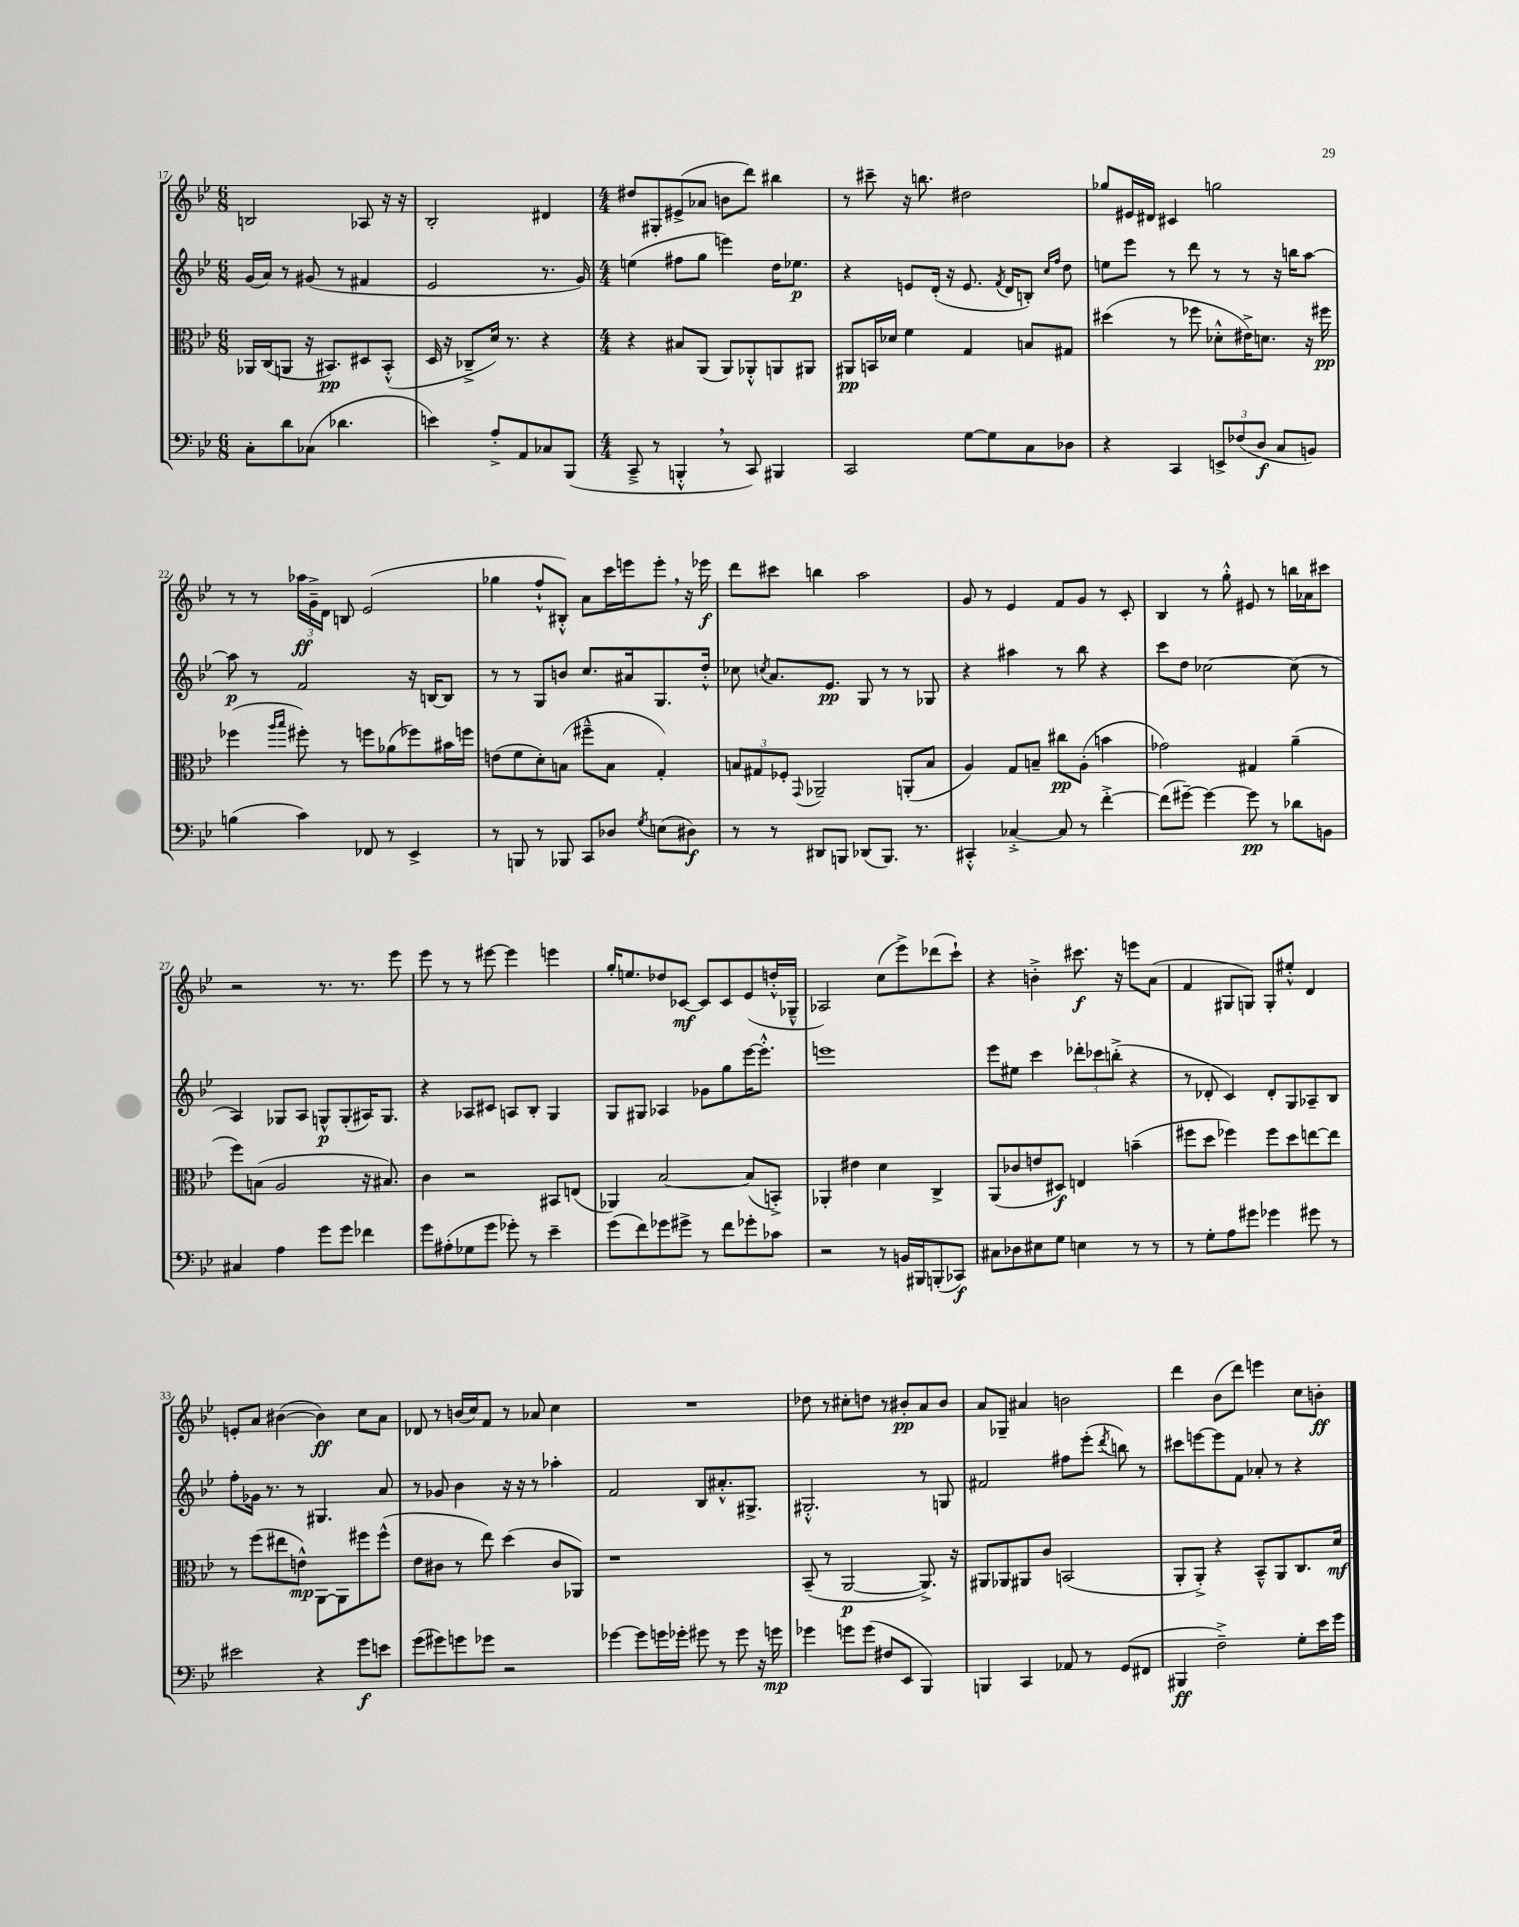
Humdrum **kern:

**kern	**dynam	**kern	**dynam	**kern	**dynam	**kern	**dynam
*part4	*part4	*part3	*part3	*part2	*part2	*part1	*part1
*staff4	*staff4	*staff3	*staff3	*staff2	*staff2	*staff1	*staff1
*clefF4	*	*clefC3	*	*clefG2	*	*clefG2	*
*k[b-e-]	*	*k[b-e-]	*	*k[b-e-]	*	*k[b-e-]	*
*M6/8	*	*M6/8	*	*M6/8	*	*M6/8	*
=17	=17	=17	=17	=17	=17	=17	=17
8C'\L	.	16AA-X/LL	.	(16g/LL	.	2Bn/	.
.	.	(16C/J	.	16a/JJ)	.	.	.
8d\	.	8AAn/J	.	8r	.	.	.
(8C-X\J	.	16r	.	(8g#X/	.	.	.
.	.	8.BB#X/L)	pp	.	.	.	.
4.d-X\	.	.	.	8r	.	.	.
.	.	8D#X/	.	4f#X/	.	8A-X/	.
.	.	(8BB#'^^/J	.	.	.	16r	.
.	.	.	.	.	.	16r	.
=18	=18	=18	=18	=18	=18	=18	=18
4en\)	.	16D/	.	2e-/	.	2B-'/	.
.	.	16r	.	.	.	.	.
.	.	8C-X~^/L	.	.	.	.	.
8A'^/L	.	16d/Jk)	.	.	.	.	.
.	.	8.r	.	.	.	.	.
8AA/	.	.	.	.	.	.	.
8C-X/	.	4r	.	8.r	.	4d#X/	.
(8BBB-/J	.	.	.	.	.	.	.
.	.	.	.	16g/)	.	.	.
=19	=19	=19	=19	=19	=19	=19	=19
*M4/4	*	*M4/4	*	*M4/4	*	*M4/4	*
8CC~^/	.	4r	.	(4een\	.	8dd#X/L	.
8r	.	.	.	.	.	8G#X'/	.
4BBBn'^^,/	.	8B#X/L	.	8ff#X\L	.	(8e#X^/	.
.	.	(8AA/J	.	8gg\J	.	8a-X/J	.
8r	.	8AA/L)	.	4eeen\)	.	8bn\L	.
8CC/)	.	8AA-X'^^/	.	.	.	8ddd\J)	.
4BBB#X/	.	8AAn/	.	16dd\KL	.	4bb#X\	.
.	.	.	.	8.ee-X\J	p	.	.
.	.	8AA#X/J	.	.	.	.	.
=20	=20	=20	=20	=20	=20	=20	=20
2CC/	.	8AA#X/L	pp	4r	.	8r	.
.	.	16BBn/L	.	.	.	8ccc#X~\	.
.	.	16d-X/JJ	.	.	.	.	.
.	.	4f\	.	8en/L	.	16r	.
.	.	.	.	.	.	8.bbn\	.
.	.	.	.	(16d'/Jk	.	.	.
.	.	.	.	16r	.	.	.
[8G\L	.	4G/	.	8.e/	.	2dd#X\	.
8G\]	.	.	.	.	.	.	.
.	.	.	.	8qf/	.	.	.
.	.	.	.	16d/KL	.	.	.
8C\	.	8Bn/L	.	8Bn'/J)	.	.	.
.	.	.	.	16qqcc/LL	.	.	.
.	.	.	.	16qqff/JJ	.	.	.
8D-X\J	.	8G#X/J	.	8dd\	.	.	.
=21	=21	=21	=21	=21	=21	=21	=21
4r	.	(4dd#X\	.	8een\L	.	8gg-X/L	.
.	.	.	.	8eee-\J	.	16e#X/L	.
.	.	.	.	.	.	16d#X/JJ	.
4CC/	.	8r	.	8r	.	4c#X/	.
.	.	8ff-X\	.	8ddd\	.	.	.
12EEn^/L	.	8d-X'^^\L	.	8r	.	2ggn\	.
(12F-X/	.	.	.	.	.	.	.
.	.	16e#X^\K)	.	8r	.	.	.
12D/J	f	.	.	.	.	.	.
.	.	8.dn\J	.	.	.	.	.
8C/L	.	.	.	16r	.	.	.
.	.	.	.	16bbn\KL	.	.	.
8BBn/J)	.	16r	.	[8aa\J	.	.	.
.	.	16ff#X\	pp	.	.	.	.
!!LO:LB:g=z
=22	=22	=22	=22	=22	=22	=22	=22
(4Bn\	.	(4ff-X\	.	8aa\]	p	8r	.
.	.	.	.	8r	.	8r	.
.	.	16qqaa/LL	.	.	.	.	.
.	.	16qqbb-/JJ	.	.	.	.	.
4c\)	.	8ff#X'\)	.	2f/	.	24aa-X\LL	ff
.	.	.	.	.	.	24g~^\	.
.	.	.	.	.	.	24d\JJ	.
.	.	8r	.	.	.	8Bn/	.
8FF-X/	.	8ffn\L	.	.	.	(2e-/	.
8r	.	(8a-X\	.	.	.	.	.
4EE-^/	.	8ff-X\)	.	16r	.	.	.
.	.	.	.	[16Bn/KL	.	.	.
.	.	16b#X\L	.	8B/J]	.	.	.
.	.	16ffn\JJ	.	.	.	.	.
=23	=23	=23	=23	=23	=23	=23	=23
8r	.	(8en\L	.	8r	.	4gg-X\	.
8BBBn/	.	8f\	.	8r	.	.	.
8r	.	8d'\)	.	8G/L	.	8ff`^^/L	.
8BBB-X/	.	(8Bn\J	.	8bn/J	.	8B#X'^^/J)	.
8CC/L	.	8ff#X~^^\L	.	8.cc/L	.	8a\L	.
8D-X/J	.	8B\J	.	.	.	16ccc\L	.
.	.	.	.	16a#X/k	.	16eeen\J	.
8qG/	.	.	.	.	.	.	.
(8En\L	.	4G'/)	.	8.G/	.	8eee',\J	.
8D#X\J)	f	.	.	.	.	16r	.
.	.	.	.	16dd'^^/Jk	.	16eee-X\	f
=24	=24	=24	=24	=24	=24	=24	=24
8r	.	12Bn/L	.	8cc-X\	.	8ddd\L	.
.	.	12G#X/	.	.	.	.	.
.	.	.	.	8qccn/	.	.	.
8r	.	.	.	8.a/L	.	8ccc#X\J	.
.	.	12F-X'/J	.	.	.	.	.
.	.	8qqGG/	.	.	.	.	.
8DD#X/L	.	2AA-X~/	.	.	.	4bbn\	.
.	.	.	.	8.e-/J	pp	.	.
8BBBn/J	.	.	.	.	.	.	.
(8DD-X/L	.	.	.	8G/	.	2aa\	.
8.BBB/J)	.	.	.	8r	.	.	.
.	.	(8AAn'/L	.	8r	.	.	.
8.r	.	.	.	.	.	.	.
.	.	8B/J	.	8G-X/	.	.	.
=25	=25	=25	=25	=25	=25	=25	=25
4CC#X'^^/	.	4A/)	.	4r	.	8g/	.
.	.	.	.	.	.	8r	.
[4C-X'^/	.	8G/L	.	4aa#X\	.	4e-/	.
.	.	8Bn~/J	.	.	.	.	.
8C-/]	.	8cc#X\L	pp	8r	.	8f/L	.
8r	.	(8A'\J	.	8bb-\	.	8g/J	.
[4f'^\	.	4bn\	.	4r	.	8r	.
.	.	.	.	.	.	8c'/	.
=26	=26	=26	=26	=26	=26	=26	=26
(8f\L]	.	2g-X\)	.	8ccc\L	.	4B-/	.
[8g#X~\J)	.	.	.	8dd\J	.	.	.
4g#\_	.	.	.	[2cc-X\	.	8r	.
.	.	.	.	.	.	8gg'^^\	.
8g#\]	pp	4G#X/	.	.	.	8e#X/	.
8r	.	.	.	.	.	8r	.
8d-X\L	.	(4a~\	.	(8cc-\]	.	16bbn\LL	.
.	.	.	.	.	.	16a-X\J	.
8BBn\J	.	.	.	8r	.	8ccc#X\J	.
!!LO:LB:g=z
=27	=27	=27	=27	=27	=27	=27	=27
4C#X/	.	8ff\L)	.	4A/)	.	2r	.
.	.	(8Bn\J	.	.	.	.	.
4A\	.	2A/	.	8G-X/L	.	.	.
.	.	.	.	8A/J	.	.	.
8g\L	.	.	.	8Gn^^/L	p	8.r	.
8g\J	.	.	.	(8G'/	.	.	.
.	.	.	.	.	.	8.r	.
4f-X\	.	16r	.	16A#X/K)	.	.	.
.	.	8.B#X/)	.	8.G/J	.	.	.
.	.	.	.	.	.	8eee-\	.
=28	=28	=28	=28	=28	=28	=28	=28
8g\L	.	4c\	.	4r	.	8eee-\	.
(8A#X'\	.	.	.	.	.	8r	.
8G-X\	.	2r	.	8A-X/L	.	8r	.
8g\J	.	.	.	8c#X/J	.	[8eee#X\	.
8g-X'\)	.	.	.	8An/L	.	4eee#\]	.
8r	.	.	.	8B-'/J	.	.	.
4e-~\	.	8BB#X/L	.	4G/	.	4eeen\	.
.	.	(8En/J	.	.	.	.	.
=29	=29	=29	=29	=29	=29	=29	=29
(8g\L	.	4AA-X/)	.	8G/L	.	16gg'/KL	.
.	.	.	.	.	.	8.een/	.
8f\)	.	.	.	8G#X/J	.	.	.
8g-X\	.	[2B-/	.	4A-X/	.	8dd-X/	.
8g#X^\J	.	.	.	.	.	[8c-X/J	mf
8r	.	.	.	8g-X\L	.	8c-/L]	.
8f\L	.	.	.	8gg\	.	8c-/	.
8g-X'\	.	(8B-/L]	.	[16eee-\K	.	(8e-/	.
.	.	.	.	8.eee-'^^\J]	.	.	.
8c-X\J	.	8BBn'^/J)	.	.	.	16ddn'^^/L	.
.	.	.	.	.	.	16G-X~^^/JJ	.
=30	=30	=30	=30	=30	=30	=30	=30
2r	.	4AA-X'/	.	1eeen	.	2A-X/)	.
.	.	4e#X\	.	.	.	.	.
8r	.	4d\	.	.	.	(8cc\L	.
16BBn/LL	.	.	.	.	.	8eee-^\)	.
16BBB#X/J	.	.	.	.	.	.	.
(8BBBn'/	.	4C^/	.	.	.	(8ddd-X\	.
8CC-X/J)	f	.	.	.	.	8ccc`\J)	.
=31	=31	=31	=31	=31	=31	=31	=31
8C#X\L	.	(8AA/L	.	8eee-\L	.	4r	.
8D-X\	.	8c-X/	.	8ee#X\J	.	.	.
8E#X\	.	8en/	.	4ccc\	.	4bn'^\	.
8G\J	.	8D#X/J)	f	.	.	.	.
4En\	.	4En/	.	12ddd-X'\L	.	8.ccc#X\	f
.	.	.	.	12ccc-X\	.	.	.
.	.	.	.	(12bbn'^\J	.	.	.
.	.	.	.	.	.	16r	.
8r	.	(4bn~\	.	4r	.	8eeen\L	.
8r	.	.	.	.	.	(8a\J	.
=32	=32	=32	=32	=32	=32	=32	=32
8r	.	8ff#X\L	.	8r	.	4f/	.
8G'\L	.	8dd\J	.	8d-X'/	.	.	.
8A\	.	4ff-X\)	.	4c/)	.	8G#X/L	.
8g#X\J	.	.	.	.	.	8Gn/J)	.
4g-X\	.	8ff-\L	.	8d-'/L	.	8G'/L	.
.	.	8dd\	.	8G/	.	8ee#X'^^/J	.
8g#X\	.	[8een\	.	8A-X~/	.	4d/	.
8r	.	8ee\J]	.	8B-/J	.	.	.
!!LO:LB:g=z
=33	=33	=33	=33	=33	=33	=33	=33
2e#X\	.	8r	.	8ff'\L	.	8en'/L	.
.	.	(8ff\L	.	16g-X\Jk	.	8a/J	.
.	.	.	.	8.r	.	.	.
.	.	8ee#X\	.	.	.	([4b#X\	.
.	.	8en^^\J)	mp	8r	.	.	.
4r	.	[8AA\L	.	4.G#X/	.	4b#\])	ff
.	.	8AA\]	.	.	.	.	.
8g\L	f	8ff#X\	.	.	.	8cc\L	.
8en\J	.	(8ff#^^\J	.	8a/	.	8a\J	.
=34	=34	=34	=34	=34	=34	=34	=34
(8g\L	.	8e-\L	.	8r	.	8d-X/	.
8g#X\)	.	8c#X\J	.	8g-X/	.	8r	.
8gn\	.	8r	.	4b-\	.	(16bn/LL	.
.	.	.	.	.	.	16cc/J)	.
8g-X\J	.	8ee-\)	.	.	.	8f/J	.
2r	.	(4dd\	.	16r	.	8r	.
.	.	.	.	16r	.	.	.
.	.	.	.	8r	.	8a-X/	.
.	.	8c#/L	.	4aa-X'\	.	4cc\	.
.	.	8AA-X/J)	.	.	.	.	.
=35	=35	=35	=35	=35	=35	=35	=35
[4g-X\	.	1r	.	2f/	.	1r	.
8g-\L]	.	.	.	.	.	.	.
16gn\L	.	.	.	.	.	.	.
16g-X'\JJ	.	.	.	.	.	.	.
8g#X\	.	.	.	8B-/L	.	.	.
8r	.	.	.	8.a#X'^^/	.	.	.
8g#\	.	.	.	.	.	.	.
.	.	.	.	8.G#X^/J	.	.	.
16r	.	.	.	.	.	.	.
16gn\	mp	.	.	.	.	.	.
=36	=36	=36	=36	=36	=36	=36	=36
4g-X\	.	(8BB-~/	.	2.G#X'^^/	.	8dd-X\	.
.	.	8r	.	.	.	8r	.
8gn\L	.	[2AA/	p	.	.	8cc#X'\L	.
(8g\J	.	.	.	.	.	8ddn\J	.
8F#X/L	.	.	.	.	.	8r	.
8EE-/J	.	.	.	.	.	8b#X'/L	pp
4BBB-/)	.	8.AA^/])	.	8r	.	8a/	.
.	.	.	.	8Gn/	.	8b#/J	.
.	.	16r	.	.	.	.	.
=37	=37	=37	=37	=37	=37	=37	=37
4BBBn/	.	8AA#X/L	.	2f#X/	.	8a/L	.
.	.	8AA-X/	.	.	.	8G-X~/J	.
4CC/	.	8AA#X/	.	.	.	4a#X/	.
.	.	8c/J	.	.	.	.	.
8AA-X/	.	(2BBn/	.	8ff#X\L	.	2bn\	.
8r	.	.	.	(8eee-'\J	.	.	.
.	.	.	.	8qddd/	.	.	.
(8GG/L	.	.	.	8bbn\)	.	.	.
8FF#X/J	.	.	.	8r	.	.	.
=38	=38	=38	=38	=38	=38	=38	=38
4BBB#X/	ff	8AA'/L	.	8ccc#X\L	.	4ddd\	.
.	.	8AA'^/J)	.	[8eeen\	.	.	.
2F~^\)	.	4r	.	8eee\]	.	(8b-\L	.
.	.	.	.	8f\J	.	8ddd\J)	.
.	.	8BB-~^^/L	.	8a-X'/	.	4eeen\	.
.	.	8AA/	.	8r	.	.	.
8G'\L	.	8.C/	.	4r	.	8cc\L	.
16e-\L	.	.	.	.	.	8bn'\J	ff
16g\JJ	.	16d/Jk	mf	.	.	.	.
==	==	==	==	==	==	==	==
*-	*-	*-	*-	*-	*-	*-	*-
